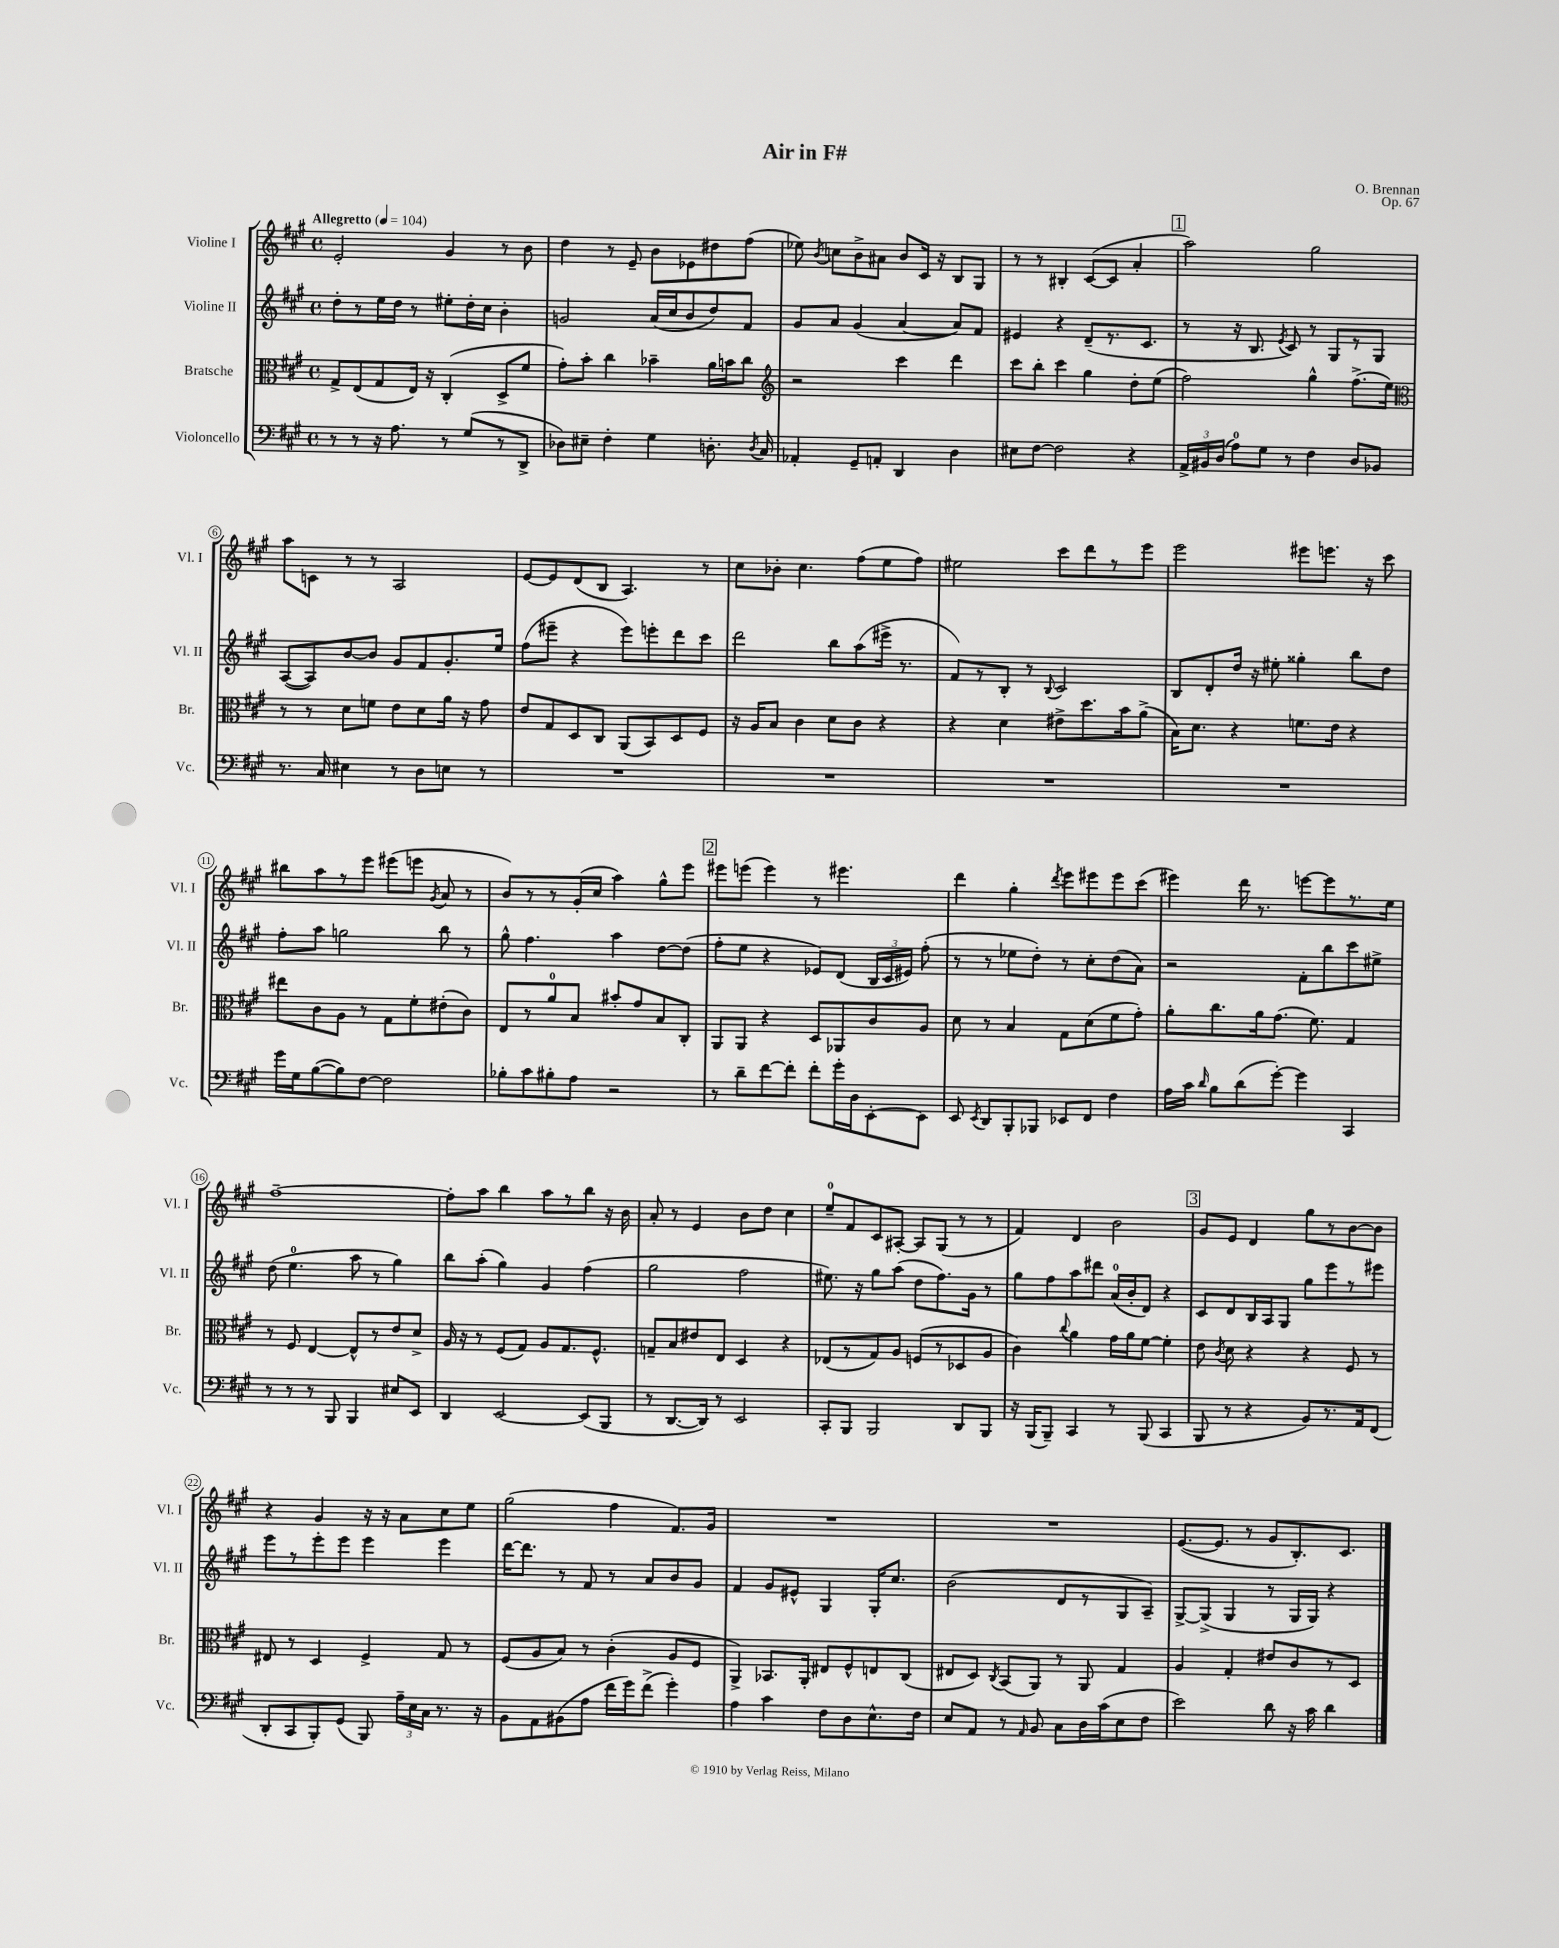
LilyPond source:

\header { title = "Air in F#" composer = "O. Brennan" opus = "Op. 67" }
<<
\new StaffGroup <<
\new Staff = "s0" \with { instrumentName = "Violine I" shortInstrumentName = "Vl. I" } {
    \clef treble \key a \major \defaultTimeSignature \time 4/4 \tempo "Allegretto" 4 = 104
    \autoBeamOff e'2-. gis'4 r8 b'8 |
    d''4 r8 e'8-- b'8[ ees'8 dis''8 fis''8]( |
    ees''8) \acciaccatura { b'8 } c''8[ b'8-> ais'8] b'8[ cis'16] r16 b8[ gis8] |
    r8 r8 bis4-. cis'8[~( cis'8] a'4-. |
    \mark \markup { \box "1" } a''2) gis''2 |
    a''8[ c'8] r8 r8 a2 |
    e'8[~ e'8 d'8( b8] a4.) r8 |
    cis''8[ bes'8]-. cis''4. fis''8[( e''8 fis''8]) |
    eis''2 cis'''8[ d'''8 r8 e'''8] |
    e'''2 eis'''8[ e'''8.] r16 cis'''8 |
    bis''8[ a''8 r8 e'''8] eis'''8[( e'''8] \acciaccatura { gis'8 } a'8 r8 |
    b'8[) r8 r8 gis'16-.( cis''16] a''4) gis''8[-^ e'''8] |
    \mark \markup { \box "2" } eis'''8[ e'''8]( e'''4) r8 eis'''4. |
    d'''4 gis''4-. \acciaccatura { d'''8 } e'''8[ eis'''8 eis'''8 cis'''8]( |
    eis'''4) d'''16 r8. e'''8[~ e'''8 r8. e''16] |
    fis''1~-- |
    fis''8[-. a''8] b''4 a''8[ r8 b''8] r16 b'16 |
    a'8-. r8 e'4 b'8[ d''8] cis''4 |
    e''8[-0-- fis'8 cis'8 ais8]~-. ais8[ gis8]( r8 r8 |
    fis'4) d'4 b'2 |
    \mark \markup { \box "3" } gis'8[ e'8] d'4 gis''8[ r8 b'8~ b'8] |
    r4 gis'4 r16 r16 a'8[ cis''8 e''8] |
    gis''2( fis''4 fis'8.[) gis'16] |
    R1 |
    R1 |
    e'8.[~( e'8.] r8 gis'8[ b8.-.) cis'8.] \bar "|." |
}
\new Staff = "s1" \with { instrumentName = "Violine II" shortInstrumentName = "Vl. II" } {
    \clef treble \key a \major \defaultTimeSignature \time 4/4
    \autoBeamOff d''8[-. r8 e''16 d''16] r8 eis''8[-. d''16-. cis''16] b'4-. |
    g'2 a'16[( cis''16 b'8 d''8) fis'8] |
    gis'8[ a'8] gis'4( a'4~ a'8[) fis'8] |
    eis'4 r4 d'8[--( r8. cis'8.] |
    \mark \markup { \box "1" } r8 r16 b8. \acciaccatura { e'8 } cis'8) r8 gis8[ r8 gis8] |
    a8[~( a8) b'8~ b'8] gis'8[ fis'8 gis'8.-. e''16] |
    fis''8[( eis'''8]-- r4 eis'''8[) e'''8-. d'''8 cis'''8] |
    d'''2 b''8[ a''8( eis'''16]-> r8. |
    fis'8[) r8 b8]-. r8 \appoggiatura { b8 } cis'2 |
    b8[ d'8-. d''16] r16 eis''8-. gisis''4-. b''8[ d''8] |
    fis''8[-. a''8] g''2 b''8 r8 |
    gis''8-^ fis''4. a''4 d''8[~ d''8]( |
    \mark \markup { \box "2" } fis''8[-. e''8] r4 ees'8[) d'8]( \tuplet 3/2 { b16[ cis'16 eis'16]) } fis''8-.( |
    r8 r8 ees''8[ d''8]-.) r8 cis''8[-. d''8( a'8]) |
    r2 fis'8[-. b''8 cis'''8 eis''8]-> |
    d''8( e''4.-0 a''8 r8 gis''4) |
    b''8[ a''8]-.( gis''4) gis'4 fis''4( |
    gis''2 fis''2 |
    eis''8.) r16 gis''8[ a''8]( d''8[ fis''8.) gis'16] r8 |
    gis''8[ fis''8 a''8 dis'''8] a'16[-0( b'16-. d'8]) r4 |
    \mark \markup { \box "3" } cis'8[ d'8 b16 a16 gis8] gis''8[ e'''8 r8 eis'''8] |
    e'''8[ r8 e'''8-. e'''8] e'''4 e'''4 |
    d'''16[~ d'''8.] r8 fis'8 r8 a'8[ b'8 gis'8] |
    fis'4 gis'8[ eis'8]-^ gis4 gis16[-. cis''8.] |
    b'2( d'8[ r8 gis8 a8]--) |
    gis8[~-> gis8]->( gis4 r8 gis16[ gis16]) r4 \bar "|." |
}
\new Staff = "s2" \with { instrumentName = "Bratsche" shortInstrumentName = "Br." } {
    \clef alto \key a \major \defaultTimeSignature \time 4/4
    \autoBeamOff gis8[-> e8( gis8 e16]) r16 cis4-.( d8[-> fis'8] |
    gis'8[-.) b'8]-. cis''4 bes'4-- a'16[ b'16 cis''8] |
    \clef treble r2 cis'''4 d'''4 |
    cis'''8[ b''8]-. cis'''4 gis''4 d''8[-. e''8]( |
    \mark \markup { \box "1" } fis''2) gis''4-^ fis''8.[->( e''16]) |
    \clef alto r8 r8 d'8[ f'8] e'8[ d'8 a'16] r16 gis'8 |
    e'8[ gis8 d8 cis8] a,8[( b,8) d8 fis8] |
    r16 a16[ b8] cis'4 d'8[ cis'8] r4 |
    r4 d'4 eis'8[-> d''8. b'16 a'8]->( |
    b16[) d'8.] r4 f'8.[ e'16] r4 |
    eis''8[ cis'8 a8] r8 gis8[ fis'8-. eis'8-.( cis'8]) |
    e8[ r8 a'8-0 b8] bis'8[-. gis'8 b8 cis8]-. |
    \mark \markup { \box "2" } a,8[ a,8] r4 d8[ aes,8 cis'8 a8] |
    d'8 r8 b4 gis8[ d'8( fis'8 gis'8]-.) |
    a'8[-. cis''8. a'16 gis'8.]( fis'8.) gis4 |
    r8 fis8 e4~ e8[-^ r8 e'8 d'8]-> |
    a16 r16 r8 fis8[( gis8]) a8[ gis8. fis8.]-^ |
    g8[-- b8 eis'8 e8] d4 r4 |
    ees8[( r8 gis8) a8] f8[( r8 des8 a8] |
    cis'4) \appoggiatura { cis''8 } a'4 gis'16[ a'16 fis'8]~ fis'4-. |
    \mark \markup { \box "3" } e'8 \acciaccatura { cis'8 } d'8 r4 r4 fis8 r8 |
    eis8 r8 d4 fis4-> gis8 r8 |
    fis8[( a8 b8]) r8 cis'4-.( a8[ fis8] |
    a,4->) bes,8.[ a,16]-. eis8[ fis8-^ e8 cis8]( |
    eis8[ d8]) \acciaccatura { cis8 } b,8[( a,8]) r8 a,8 gis4 |
    a4 gis4-. eis'8[ cis'8 r8 d8] \bar "|." |
}
\new Staff = "s3" \with { instrumentName = "Violoncello" shortInstrumentName = "Vc." } {
    \clef bass \key a \major \defaultTimeSignature \time 4/4
    \autoBeamOff r8 r8 r16 a8. r8 gis8[( r8 d,8]-> |
    des8[) eis8]-- fis4-. gis4 d8.-. \acciaccatura { d8 } cis16 |
    aes,4-. gis,8[-- a,8]-. d,4 d4 |
    eis8[ fis8]~ fis2 r4 |
    \mark \markup { \box "1" } \tuplet 3/2 { a,16[-> bis,16 d16]( } a8[-0) gis8] r8 fis4 d8[ bes,8] |
    r8. cis16 eis4 r8 d8[ e8] r8 |
    R1 |
    R1 |
    R1 |
    R1 |
    gis'16[ gis16 b8~( b8) fis8]~ fis2 |
    bes8[-. cis'8 bis8-. a8] r2 |
    \mark \markup { \box "2" } r8 d'8[-- fis'8~ fis'8]-. fis'8[-. gis'16-. d16 e,8~-. e,8] |
    e,8 \acciaccatura { e,8 } d,8[ b,,8-. bes,,8] ees,8[ fis,8] fis4 |
    a16[ cis'16] \grace { d'16 } b8[ d'8( gis'8]~-.) gis'4 cis,4 |
    r8 r8 r8 b,,8 b,,4 eis8[ e,8] |
    d,4 e,2~ e,8[( b,,8] |
    r8 d,8.[~ d,16]) r8 e,2 |
    cis,8[-. b,,8] b,,2 d,8[ b,,8] |
    r16 b,,16[( b,,8]--) cis,4 r8 b,,8( cis,4 |
    \mark \markup { \box "3" } b,,8 r8 r4 b,8[) r8. a,16 fis,8]( |
    d,8[-. cis,8 b,,8-.) gis,8]( b,,8) \tuplet 3/2 { a16[-- e16 cis16] } r8. r16 |
    b,8[ a,8 bis,8( a8] fis'16[ gis'16) fis'8]->( gis'4-.) |
    a4 cis'4 fis8[ d8 e8.-^ fis16] |
    e8[ a,8] r8 \grace { a,16 } b,8 cis8[ d16 cis'16( e8 fis8] |
    e'2) d'8 r16 cis'16 d'4 \bar "|." |
}
>>
>>
\layout { \context { \Score \override BarNumber.stencil = #(make-stencil-circler 0.1 0.3 ly:text-interface::print) } }
